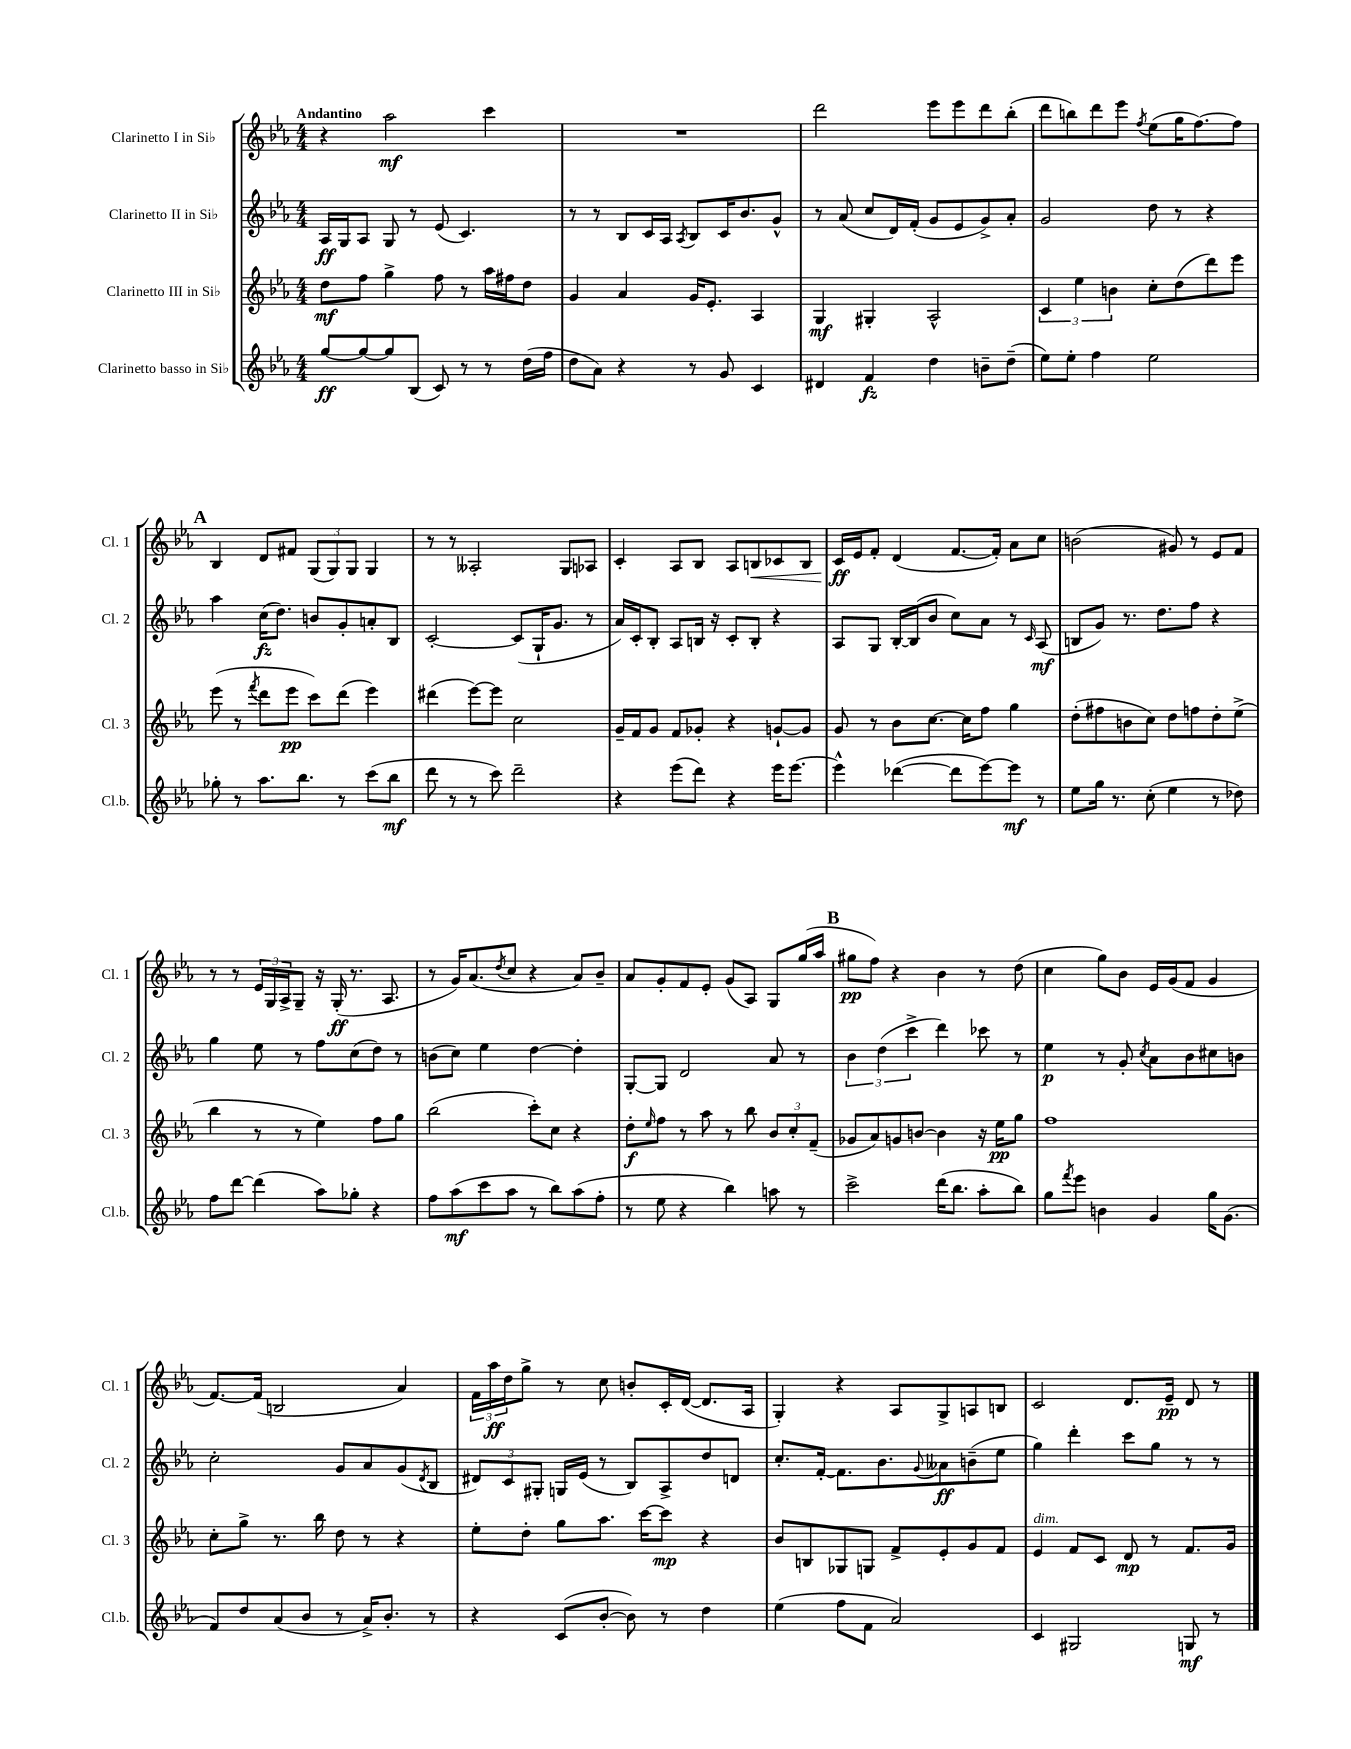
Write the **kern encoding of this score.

**kern	**kern	**kern	**kern
*staff4	*staff3	*staff2	*staff1
*clefG2	*clefG2	*clefG2	*clefG2
*k[b-e-a-]	*k[b-e-a-]	*k[b-e-a-]	*k[b-e-a-]
*M4/4	*M4/4	*M4/4	*M4/4
[8gg	8dd	16A-	4r
.	.	16G	.
8gg_	8ff	8A-	.
8gg]	4gg^	8G	2aa-
(8B-	.	8r	.
8c)	8ff	(8e-	.
8r	8r	4.c)	.
8r	16aa-	.	4ccc
.	16ff#	.	.
(16dd	8dd	.	.
16ff	.	.	.
=	=	=	=
8dd	4g	8r	1r
8a-)	.	8r	.
4r	4a-	8B-	.
.	.	16c	.
.	.	16A-	.
.	.	8qA-	.
8r	16g	8B-	.
.	8.e-'	.	.
8g	.	16c	.
.	.	8.b-	.
4c	4A-	.	.
.	.	8g^^	.
=	=	=	=
4d#	4G	8r	2ddd
.	.	(8a-	.
4f	4G#'	8cc	.
.	.	16d)	.
.	.	(16f'	.
4dd	2A-^^	8g	8eee-
.	.	8e-	8eee-
8b~	.	8g^)	8ddd
(8dd~	.	8a-'	(8bb-'
=	=	=	=
8ee-)	6c	2g	8ddd
8ee-'	.	.	8bb)
.	6ee-	.	.
4ff	.	.	8ddd
.	6b	.	.
.	.	.	8eee-
.	.	.	8qff
2ee-	8cc'	8dd	(8ee-
.	(8dd	8r	16gg
.	.	.	[8.ff)
.	8ddd)	4r	.
.	8eee-	.	8ff]
=	=	=	=
8gg-'	(8eee-	4aa-	4B-
8r	8r	.	.
.	8qfff	.	.
8.aa-	8ddd	(16cc	8d
.	.	8.dd)	.
.	8eee-	.	8f#
8.bb-	.	.	.
.	8ccc)	8b	(12G
.	.	.	12G)
8r	(8ddd	8g'	.
.	.	.	12G
(8ccc	4eee-)	8a'	4G
8bb-	.	8B-	.
=	=	=	=
8ddd	(4ddd#	[2c'	8r
8r	.	.	8r
8r	[8eee-)	.	2A--'
8ccc)	8eee-]	.	.
2ddd~	2cc	(8c]	.
.	.	16G`	.
.	.	8.g	.
.	.	.	8G
.	.	8r	8A-
=	=	=	=
4r	16g~	16a-)	4c'
.	16f	16c'	.
.	8g	8B-'	.
(8eee-	8f	8A-	8A-
8ddd)	8g-'	16B	8B-
.	.	16r	.
4r	4r	8c'	8A-
.	.	8B'	8B
16eee-	[8g`	4r	8c-
[8.eee-	.	.	.
.	8g]	.	8B
=	=	=	=
4eee-^^]	8g	8A-	16c
.	.	.	16e-
.	8r	8G	8f'
([4ddd-	8b-	[16B-'	(4d
.	.	(16B-]	.
.	[8.cc	8b-	.
8ddd-]	.	8cc)	[8.f
.	16cc]	.	.
[8eee-)	8ff	8a-	.
.	.	.	16f'])
8eee-]	4gg	8r	8a-
.	.	16qqc	.
8r	.	(8A-	8cc
=	=	=	=
8ee-	(8dd'	8B	(2b
16gg	8ff#	8g)	.
8.r	.	.	.
.	8b	8.r	.
(8cc'	8cc)	.	.
.	.	8.dd	.
4ee-	8dd	.	8g#)
.	8ff	8ff	8r
8r	8dd'	4r	8e-
8dd-)	(8ee-^	.	8f
=	=	=	=
8ff	4bb-	4gg	8r
[8ddd	.	.	8r
(4ddd]	8r	8ee-	24e-
.	.	.	24G
.	.	.	24A-^
.	8r	8r	8G~
8aa-)	4ee-)	8ff	16r
.	.	.	(16G'
8gg-'	.	(8cc	8.r
4r	8ff	8dd)	.
.	.	.	8.A-
.	8gg	8r	.
=	=	=	=
8ff	(2bb-	(8b	8r
(8aa-	.	8cc)	16g)
.	.	.	(8.a-
8ccc	.	4ee-	.
.	.	.	8qdd
8aa-	.	.	8cc
8r	8ccc')	[4dd	4r
8bb-)	8cc	.	.
(8aa-	4r	4dd']	8a-)
8ff'	.	.	8b-~
=	=	=	=
8r	8dd'	[8G'	8a-
.	16qqee-	.	.
8ee-	8ff	8G]	8g'
4r	8r	2d	8f
.	8aa-	.	8e-'
4bb-)	8r	.	(8g
.	8bb-	.	8A-)
8aa	12b-	8a-	8G
.	12cc'	.	.
8r	.	8r	(16gg
.	(12f~	.	.
.	.	.	16aa-
=	=	=	=
2ccc^	8g-	6b-	8gg#
.	8a-)	.	8ff)
.	.	(6dd	.
.	8g	.	4r
.	.	6ccc^	.
.	[8b	.	.
(16ddd	4b]	4ddd)	4b-
8.bb-	.	.	.
8aa-'	16r	8ccc-	8r
.	16ee-	.	.
8bb-)	8gg	8r	(8dd
=	=	=	=
8gg	1ff	4ee-	4cc
8qfff	.	.	.
8eee-	.	.	.
4b	.	8r	8gg)
.	.	8g'	8b-
.	.	8qcc	.
4g	.	8a-	16e-
.	.	.	(16g
.	.	8b-	8f
16gg	.	8cc#	4g
(8.g	.	.	.
.	.	8b	.
=	=	=	=
8f)	8cc'	2cc'	[8.f)
8dd	8gg^	.	.
.	.	.	(16f]
(8a-	8.r	.	2B
8b-	.	.	.
.	16bb-	.	.
8r	8dd	8g	.
16a-^)	8r	8a-	.
8.b-'	.	.	.
.	4r	(8g	4a-)
.	.	8qd	.
8r	.	8B-	.
=	=	=	=
4r	8ee-'	12d#)	24f
.	.	.	24aa-
.	.	12c	24dd
.	8dd'	.	8gg^
.	.	12G#'	.
(8c	8gg	16G	8r
.	.	(16e-	.
[8b-'	8.aa-	8r	8cc
8b-])	.	8B-)	8b'
.	[16ccc	.	.
8r	8ccc]	8A-^	16c'
.	.	.	([16d
4dd	4r	8dd	8.d]
.	.	8d	.
.	.	.	16A-
=	=	=	=
(4ee-	8b-	8.cc'	4G')
.	8B	.	.
.	.	[16f'	.
8ff	8G-	8.f]	4r
8f	8G	.	.
.	.	8.b-	.
2a-)	8f^	.	8A-
.	.	8qqg	.
.	8e-'	8a--	8G^
.	8g	(8b~	8A
.	8f	8ee-	8B
=	=	=	=
4c	4e-	4gg)	2c
2G#	8f	4ddd'	.
.	8c	.	.
.	8d	8ccc	8.d
.	8r	8gg	.
.	.	.	16e-~
8G	8.f	8r	8d
8r	.	8r	8r
.	16g	.	.
==	==	==	==
*-	*-	*-	*-
